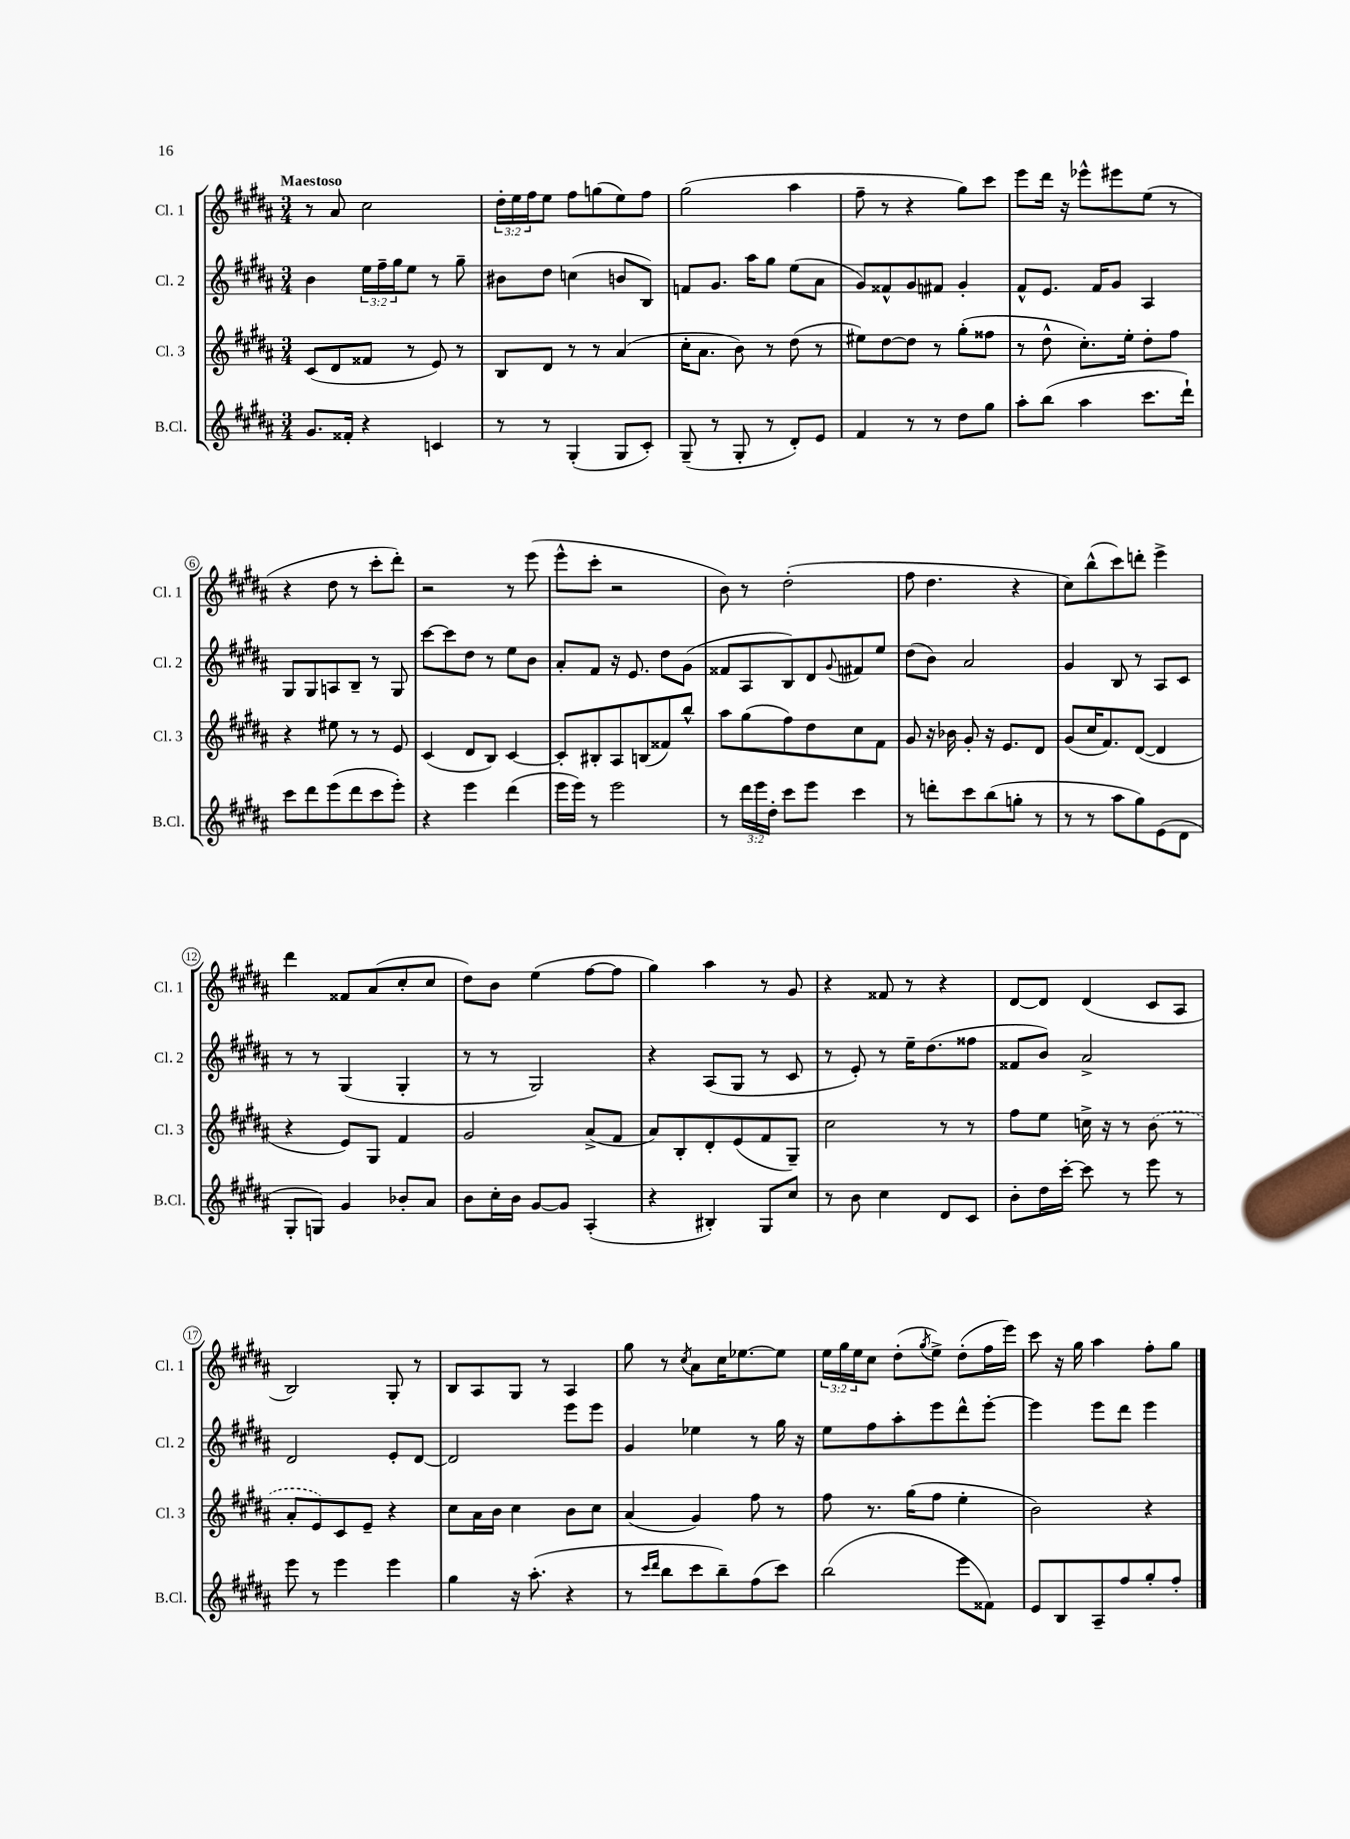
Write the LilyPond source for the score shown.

<<
\new StaffGroup <<
\new Staff = "s0" \with { instrumentName = "Cl. 1" shortInstrumentName = "Cl. 1" } {
    \clef treble \key b \major \numericTimeSignature \time 3/4 \override Staff.TupletNumber.text = #tuplet-number::calc-fraction-text \tempo "Maestoso"
    r8 ais'8 cis''2 |
    \tuplet 3/2 { dis''16-. e''16 fis''16 } e''8 fis''8 g''8( e''8) fis''8 |
    gis''2( ais''4 |
    fis''8-- r8 r4 gis''8) cis'''8 |
    e'''8 dis'''16 r16 ees'''8-^ eis'''8 e''8( r8 |
    r4 dis''8 r8 cis'''8-. dis'''8-.) |
    r2 r8 e'''8( |
    e'''8-^ cis'''8-. r2 |
    b'8) r8 dis''2-.( |
    fis''8 dis''4. r4 |
    cis''8) b''8-^( cis'''8) d'''8-. e'''4-> |
    dis'''4 fisis'8 ais'8( cis''8-. cis''8 |
    dis''8) b'8 e''4( fis''8~ fis''8 |
    gis''4) ais''4 r8 gis'8 |
    r4 fisis'8 r8 r4 |
    dis'8~ dis'8 dis'4( cis'8 ais8 |
    b2) gis8-. r8 |
    b8 ais8 gis8 r8 ais4 |
    gis''8 r8 \acciaccatura { cis''8 } ais'8 cis''16 ees''8.~ ees''8 |
    \tuplet 3/2 { e''16 gis''16 e''16 } cis''8 dis''8-.( \acciaccatura { gis''8 } e''8->) dis''8-.( fis''16 e'''16) |
    cis'''8 r16 gis''16 ais''4 fis''8-. gis''8 \bar "|." |
}
\new Staff = "s1" \with { instrumentName = "Cl. 2" shortInstrumentName = "Cl. 2" } {
    \clef treble \key b \major \numericTimeSignature \time 3/4 \override Staff.TupletNumber.text = #tuplet-number::calc-fraction-text
    b'4 \tuplet 3/2 { e''16 fis''16-- gis''16 } e''8 r8 gis''8-- |
    bis'8 dis''8 c''4( b'8 b8) |
    f'8 gis'8. ais''16 gis''8 e''8( ais'8 |
    gis'8) fisis'8-^ gis'8 fis'8 gis'4-. |
    fis'8-^ e'8. fis'16 gis'8 ais4 |
    gis8 gis8 a8 b8-- r8 gis8 |
    cis'''8~ cis'''8 dis''8 r8 e''8 b'8 |
    ais'8-. fis'8 r16 e'8. dis''8 gis'8( |
    fisis'8 ais8 b8) dis'8 \appoggiatura { gis'8 } fis'8 e''8 |
    dis''8( b'8) ais'2 |
    gis'4 b8 r8 ais8 cis'8 |
    r8 r8 gis4( gis4-. |
    r8 r8 gis2) |
    r4 ais8( gis8 r8 cis'8 |
    r8 e'8-.) r8 e''16-- dis''8.( fisis''8 |
    fisis'8 b'8) ais'2-> |
    dis'2 e'8-. dis'8~ |
    dis'2 e'''8 e'''8 |
    gis'4 ees''4 r8 gis''16 r16 |
    e''8 fis''8 ais''8-. e'''8 dis'''8-^ e'''8~-. |
    e'''4 e'''8 dis'''8 e'''4 \bar "|." |
}
\new Staff = "s2" \with { instrumentName = "Cl. 3" shortInstrumentName = "Cl. 3" } {
    \clef treble \key b \major \numericTimeSignature \time 3/4
    cis'8( dis'8 fisis'8 r8 e'8) r8 |
    b8 dis'8 r8 r8 ais'4( |
    cis''16-. ais'8. b'8) r8 dis''8( r8 |
    eis''8) dis''8~ dis''8 r8 gis''8-.( fisis''8 |
    r8 dis''8-^ cis''8.-.) e''16-. dis''8-. fis''8 |
    r4 eis''8 r8 r8 e'8 |
    cis'4( dis'8 b8) cis'4~ |
    cis'8-. bis8-. ais8 b8( fisis'8) b''8-^ |
    ais''8 gis''8( fis''8) dis''8 cis''8 fis'8 |
    gis'8 r16 bes'16 gis'8-. r16 e'8. dis'8 |
    gis'8( cis''16 fis'8.) dis'8~( dis'4 |
    r4 e'8) gis8 fis'4 |
    gis'2 ais'8->( fis'8 |
    ais'8) b8-. dis'8-. e'8( fis'8 gis8--) |
    cis''2 r8 r8 |
    fis''8 e''8 c''16-> r16 r8 \once \slurDashed b'8( r8 |
    ais'8-. e'8) cis'8 e'8-- r4 |
    cis''8 ais'16 b'16 cis''4 b'8 cis''8 |
    ais'4( gis'4) fis''8 r8 |
    fis''8 r8. gis''16( fis''8 e''4-. |
    b'2) r4 \bar "|." |
}
\new Staff = "s3" \with { instrumentName = "B.Cl." shortInstrumentName = "B.Cl." } {
    \clef treble \key b \major \numericTimeSignature \time 3/4 \override Staff.TupletNumber.text = #tuplet-number::calc-fraction-text
    gis'8. fisis'16-. r4 c'4 |
    r8 r8 gis4-.( gis8 cis'8-.) |
    gis8--( r8 gis8-. r8 dis'8-.) e'8 |
    fis'4 r8 r8 dis''8 gis''8 |
    ais''8-. b''8( ais''4 cis'''8. dis'''16-!) |
    cis'''8 dis'''8 e'''8( dis'''8 cis'''8 e'''8-.) |
    r4 e'''4 dis'''4( |
    e'''16 e'''16) r8 e'''2 |
    r8 \tuplet 3/2 { dis'''16 e'''16 dis''16-. } cis'''8 e'''8 cis'''4 |
    r8 d'''8-. cis'''8 b''8( g''8-. r8 |
    r8 r8 ais''8 gis''8) e'8( dis'8 |
    gis8-. g8) gis'4 bes'8-. ais'8 |
    b'8 cis''16-. b'16 gis'8~ gis'8 ais4-.( |
    r4 bis4-.) gis8 cis''8 |
    r8 b'8 cis''4 dis'8 cis'8 |
    b'8-. dis''16 cis'''16~-. cis'''8 r8 e'''8 r8 |
    e'''8 r8 e'''4 e'''4 |
    gis''4 r16 ais''8.-.( r4 |
    r8 \grace { cis'''16 dis'''16 } b''8 cis'''8 b''8--) fis''8( cis'''8) |
    b''2( e'''8 fisis'8) |
    e'8 b8 ais8-- fis''8 gis''8-. fis''8-. \bar "|." |
}
>>
>>
\layout { \context { \Score \override BarNumber.stencil = #(make-stencil-circler 0.1 0.3 ly:text-interface::print) } }
